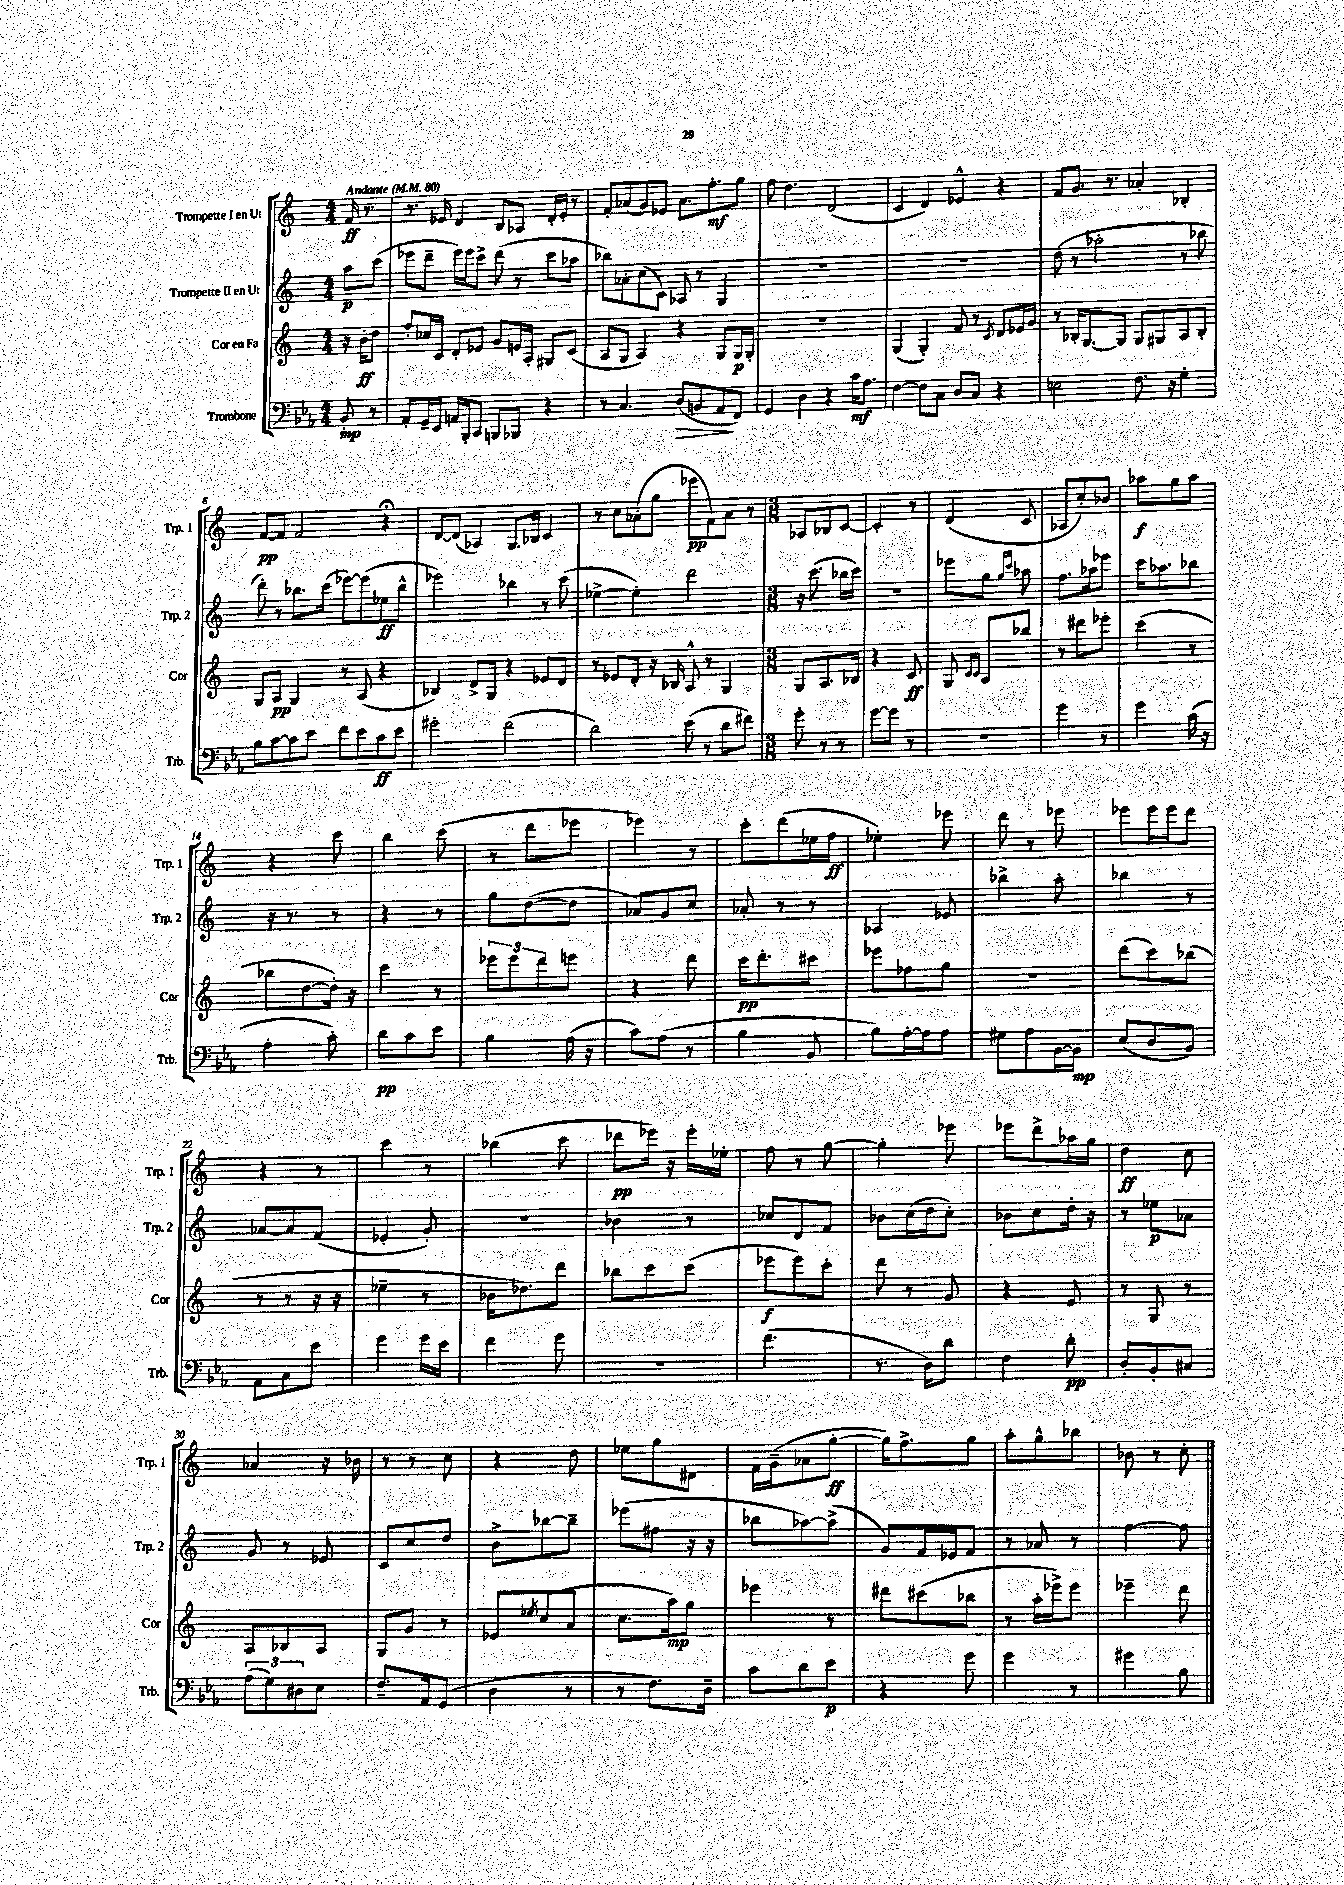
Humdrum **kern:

**kern	**kern	**kern	**kern
*staff4	*staff3	*staff2	*staff1
*clefF4	*clefG2	*clefG2	*clefG2
*k[b-e-a-]	*k[]	*k[]	*k[]
*M4/4	*M4/4	*M4/4	*M4/4
*MM80	*MM80	*MM80	*MM80
8BB-'/	16r	8aa\L	16f/
.	16b'\LK	.	8.r
8r	8dd\J	(8ccc\J	.
=	=	=	=
8AA-'/L	8ff'/L	8eee-\L	8.r
16GG~/L	16cc-/L	8ddd~\J	.
16EE-/JJ	16c/JJ	.	16e-/
16AA/LL	8d'/L	16eee-\LL)	4d/
16BBB-'/J	.	16eee-\J	.
8CC/J	8e-/J	8ccc^\J	.
8BBB/L	8g/L	(8ddd\	8B/L
8BBB-/J	16e/L	8r	8A-/J
.	16A'/JJ	.	.
4r	8G#/L	8ccc\L	16d'/LL
.	.	.	16e-'/JJ
.	(8c/J	8aa-\J	8r
=	=	=	=
8r	8A/L	8bb-\L)	8f'/L
4.C/	8G/J	8a-'\	(8a-/
.	4A/)	(8cc\	8g/)
.	.	8c\J)	8e-/J
(8D/L	4r	8A-/	8.a-\L
8BB/	.	8r	.
.	.	.	8.ff'\
8AA-/	8G/L	4G/	.
8FF/J)	16G/L	.	8gg\J
.	16G'/JJ	.	.
=	=	=	=
4GG/	1r	1r	8ff\
.	.	.	4.dd\
4D\	.	.	.
4r	.	.	(2d/
16c\LK	.	.	.
8.A-\J	.	.	.
=	=	=	=
[4F\	(4G/	1r	4c/
8F\]L	4G'/)	.	4d/)
8C\J	.	.	.
8D/L	8f/	.	4e-^^/
8C/J	8r	.	.
.	8qc/	.	.
4r	8d/L	.	4r
.	16e-/L	.	.
.	16g/JJ	.	.
=	=	=	=
2E\	8r	(8dd\	8f/L
.	16B-'/LK	8r	8.g/J
.	[8.G/	.	.
.	.	2aa-'\	.
.	.	.	8.r
.	8G/]J	.	.
8.F\	8G/L	.	4a-'/
.	8G#/	.	.
16r	.	.	.
4G'\	8A/	8r	4B-'/
.	8B-'/J	8bb-\	.
=	=	=	=
8B-\L	8G/L	8ddd'\)	[8f/L
[8c\	8A/J	8r	8f/]J
8c\]	4G/	8.bb-\L	2f/
8e-\J	.	.	.
.	.	(16ccc\Jk	.
8f\L	8r	[8eee-\L)	.
8e-\	(8A/	(8eee-\]	.
8c\	4r	8ee-\	4r;
8e-\J	.	8bb-^^\J	.
=	=	=	=
2g#'\	4B-/)	2eee-\)	[8d/L
.	.	.	(8d/]J
.	8d^/L	.	4A-/)
.	8G/J	.	.
(2f\	4r	4bb-\	8.G/L
.	.	.	16B-/Jk
.	8e-/L	8r	4c/
.	8d/J	(8ccc\	.
=	=	=	=
2d\)	8r	[4ee-^\	8r
.	8e-/L	.	8cc\L
.	8d'/J	4ee-'\])	(8a-'\
.	16r	.	8gg\J
.	16B-/	.	.
(8e-\	8A^^/	2ddd\	8eee-\L
8r	8r	.	8f\)
8d\L	4G/	.	8a-\J
8f#\J)	.	.	8r
=	=	=	=
*M3/8	*M3/8	*M3/8	*M3/8
8g'\	8G/L	16r	8A-/L
.	.	(8.ccc\	.
8r	8.A/	.	8B-/
8r	.	16bb-\LL	[8c/J
.	16B-/Jk	16ccc\JJ)	.
=	=	=	=
[8g\L	4r	4.r	4c'/]
8g\]J	.	.	.
8r	8c/	.	8r
=	=	=	=
4.r	8G/	8eee-\L	(4d/
.	16qqc/LL	.	.
.	16qqc/JJ	.	.
.	8A/L	8gg\J	.
.	.	16qqgg/LL	.
.	.	16qqccc/JJ	.
.	8bb-/J	8aa-\	8c/
=	=	=	=
4g\	8r	8.ff\L	8A-/L
.	8ddd#\L	.	8cc'/)
.	.	16aa-\k	.
8r	8eee-'\J	8eee-\J	8b-/J
=	=	=	=
4g\	(4ccc\	16ccc\LK	8aa-\L
.	.	8.aa-\	.
.	.	.	8gg\
(16c\	8r	8bb-\J	8aa-\J
16r	.	.	.
=	=	=	=
4A-'\	8bb-\L	16r	4r
.	.	8.r	.
.	[8dd\	.	.
8c'\)	16dd'\]Jk)	8r	8ccc\
.	16r	.	.
=	=	=	=
8d\L	4ccc\	4r	4bb\
8c\	.	.	.
8e-\J	8r	8r	(8ccc\
=	=	=	=
4B-\	12eee-\L	8gg\L	8r
.	12eee-\	.	.
.	.	([8dd\	8ddd\L
.	12ddd\	.	.
(16A-\	8eee\J	8dd\]J	8eee-\J
16r	.	.	.
=	=	=	=
8c\L)	4r	8a-/L)	4eee-\)
(8A-\J	.	8g/	.
8r	8ddd\	8cc/J	8r
=	=	=	=
4B-\	16ccc\LK	8a-'/	8ccc'\L
.	8.ddd'\	.	.
.	.	8r	(8ddd\
8BB-/	8ccc#\J	8r	16ee-\L
.	.	.	16ff\JJ
=	=	=	=
8B-\L)	8eee-\L	4A-/	4ee-'\)
[16A-'\L	8ff-\	.	.
16A-\]J	.	.	.
8A-\J	8gg\J	8e-/	8eee-\
=	=	=	=
8G#\L	4.r	4bb-^\	8ddd\
8A-\	.	.	8r
[16BB-\L	.	8aa'\	8eee-\
16BB-\]JJ	.	.	.
=	=	=	=
(8E-/L	(8ddd\L	4bb-\	8eee-\L
8D/	8ccc\)	.	16eee-\L
.	.	.	16eee-\J
8BB-/J)	(8bb-\J	8r	8ddd\J
=	=	=	=
8AA-\L	8r	[8a-/L	4r
8C\	8r	8a-/]	.
8e-\J	16r	(8f/J	8r
.	16r	.	.
=	=	=	=
4g\	4ee-~\	4e-'/	4ccc\
16g\LL	8r	8g'/)	8r
16e-\JJ	.	.	.
=	=	=	=
4f\	16b-\LK	4.r	(4bb-\
.	8.dd-\)	.	.
8g\	8ddd\J	.	8ccc\
=	=	=	=
4.r	8bb-\L	4b-\	8ddd-\L
.	8ccc\	.	16eee-\Jk)
.	.	.	16r
.	(8ccc\J	8r	16eee-'\LL
.	.	.	16ee-'\JJ
=	=	=	=
(4.f\	8eee-\L	8cc-/L	8ff\
.	8eee-\)	8d/	8r
.	8ccc'\J	8f/J	[8gg\
=	=	=	=
8.r	8ddd\	8b-\L	4gg'\]
.	8r	(16cc\L	.
16D\LK)	.	16dd\J	.
8d\J	8g/	8cc'\J)	8eee-\
=	=	=	=
4F\	4r	8b-\L	8eee-\L
.	.	8cc\	8ddd^\
8d'\	8e/	16dd'\Jk	16aa-\L
.	.	16r	16gg\JJ
=	=	=	=
8D'/L	8r	8r	4dd\
8BB-'/	8G/	8ee-\L	.
8C#/J	8r	8a-\J	8cc\
=	=	=	=
(12A-\L	8A/L	8g/	4a-/
12G\)	.	.	.
.	8B-/	8r	.
12D#\	.	.	.
8E-\J	8A/J	8e-/	16r
.	.	.	16b-\
=	=	=	=
8.F~/L	8G/L	8c/L	8r
.	8g/J	8cc/	8r
16AA-/k	.	.	.
(8GG/J	8r	8dd/J	8cc\
=	=	=	=
4D\	8e-/L	8b^\L	4r
.	8qee-/	.	.
.	(8cc/	[8bb-\	.
8r	8a/J	8bb-~\]J	8dd\
=	=	=	=
8r	8.cc\L	(8eee-\L	8ee-\L
8.F\L)	.	8ff#\J	8gg\
.	16aa\k)	.	.
.	8gg\J	16r	8d#\J
16D~\Jk	.	16r	.
=	=	=	=
8c\L	4eee-\	8bb-\L	16f\LL
.	.	.	(16g~\J
8d\	.	[8aa-\)	8a-\
8e-\J	8r	(8aa-^\]J	[8gg'\J
=	=	=	=
4r	8ddd#\L	8g/L)	16gg\]LK)
.	.	.	8.ff^\
.	(8ccc#\	16f/L	.
.	.	16e-/J	.
8g\	8bb-\J	8f/J	8gg\J
=	=	=	=
4g\	8r	8r	8aa'\L
.	16aa'\LL	8a-/	8gg^^\
.	16eee-^\J)	.	.
8r	8eee-\J	8r	8bb-\J
=	=	=	=
4g#\	4eee-~\	[4ff\	8b-\
.	.	.	8r
8B-\	8ddd\	8ff\]	8cc'\
==	==	==	==
*-	*-	*-	*-
